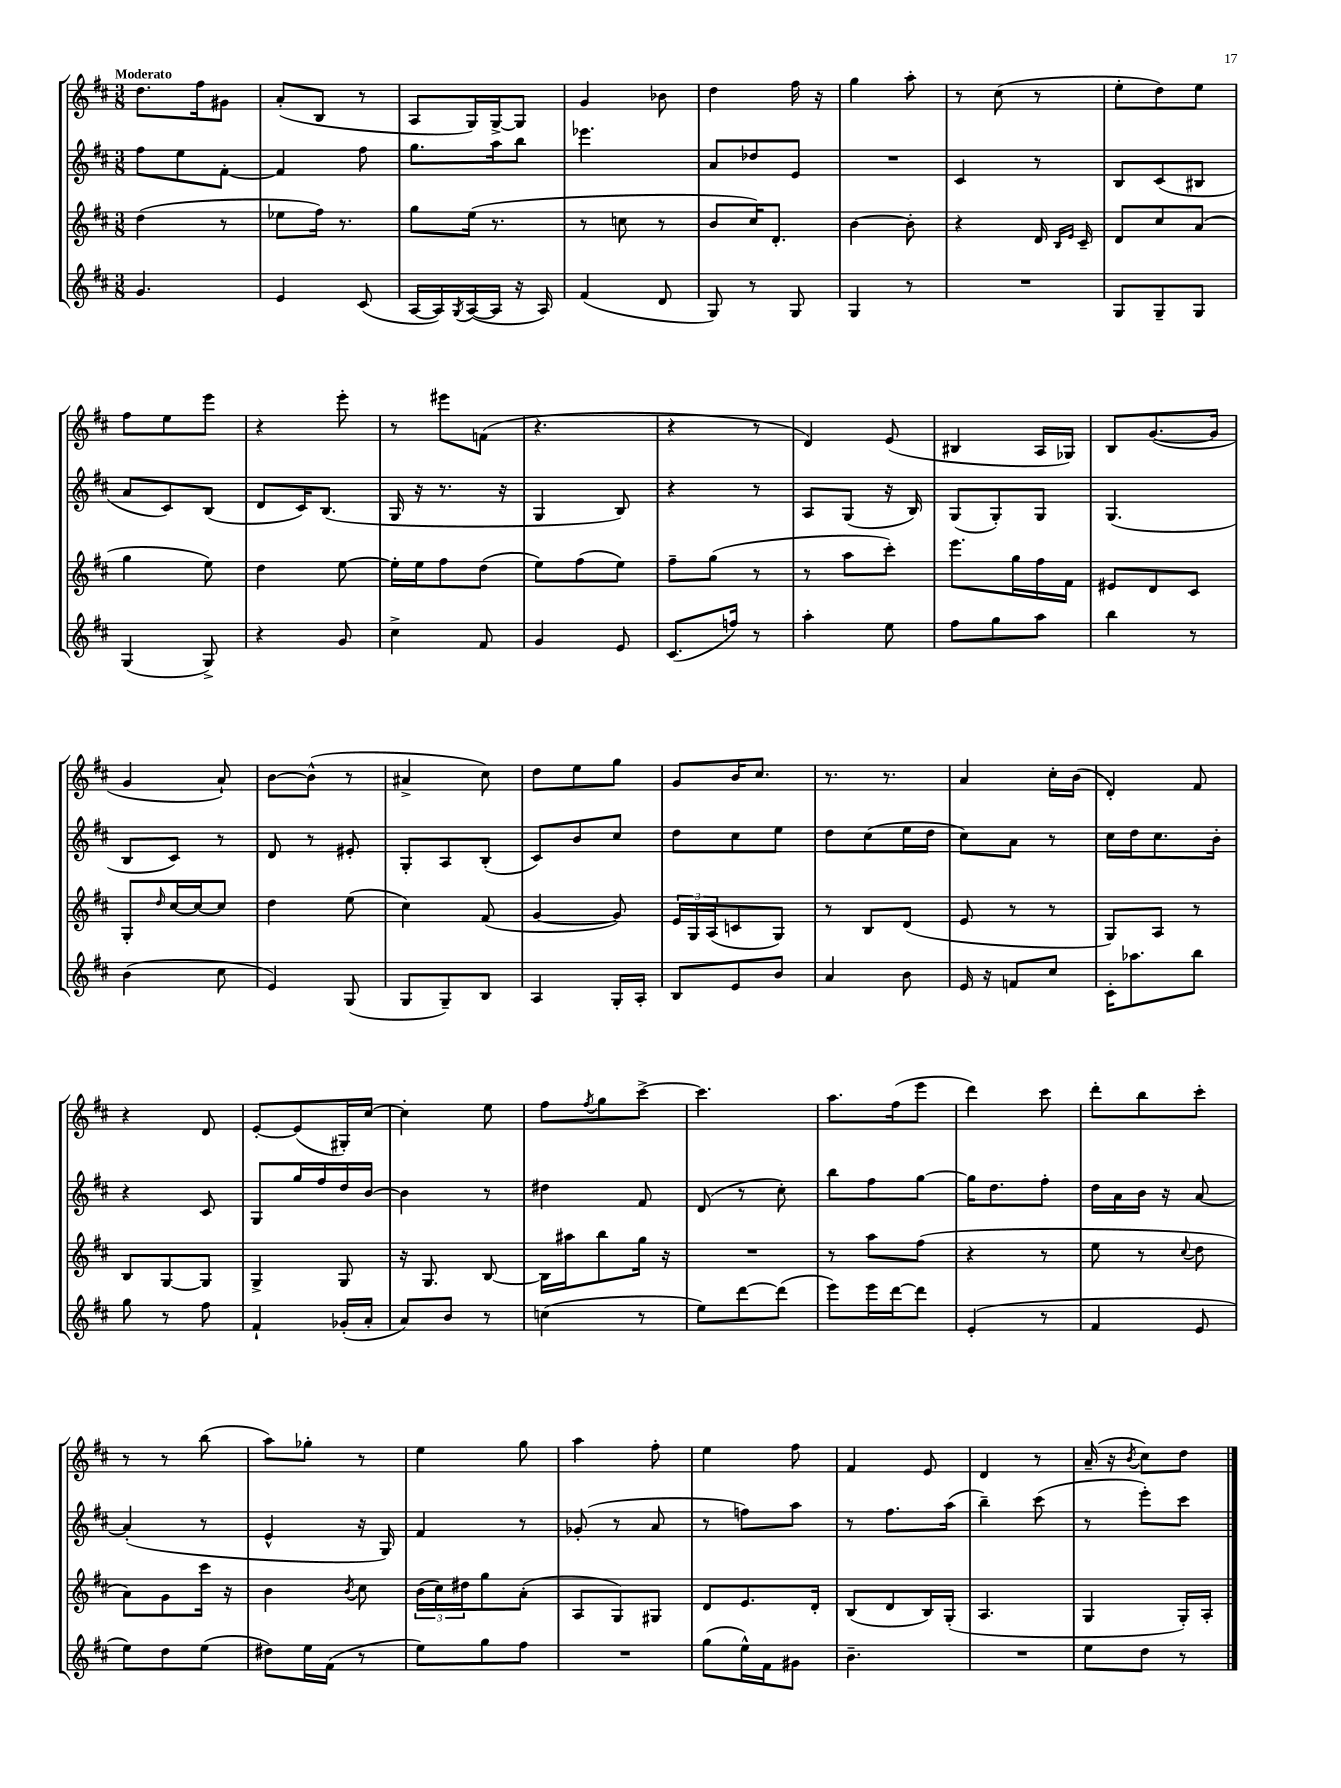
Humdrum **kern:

**kern	**kern	**kern	**kern
*part4	*part3	*part2	*part1
*staff4	*staff3	*staff2	*staff1
*clefG2	*clefG2	*clefG2	*clefG2
*k[f#c#]	*k[f#c#]	*k[f#c#]	*k[f#c#]
*M3/8	*M3/8	*M3/8	*M3/8
=1	=1	=1	=1
!	!	!	!LO:TX:a:B:t=Moderato
4.g/	(4dd\	8ff#\L	8.dd\L
.	.	8ee\	.
.	.	.	16ff#\k
.	8r	[8f#'\J	8g#X\J
=2	=2	=2	=2
4e/	8ee-X\L	4f#/]	(8a'/L
.	16ff#\Jk)	.	8B/J
.	8.r	.	.
(8c#/	.	8ff#\	8r
=3	=3	=3	=3
[16A/LL	8gg\L	8.gg\L	8A/L
16A/])	.	.	.
8qG/	.	.	.
([16A/	(16ee\Jk	.	16G/L)
16A/JJ]	8.r	16aa\k	[16G^/J
16r	.	8bb\J	8G/J]
16A/)	.	.	.
=4	=4	=4	=4
(4f#/	8r	4.eee-X\	4g/
.	8ccn\	.	.
8d/	8r	.	8b-X\
=5	=5	=5	=5
8G/)	8b/L	8a/L	4dd\
8r	16cc#/K)	8dd-X/	.
.	8.d'/J	.	.
8G/	.	8e/J	16ff#\
.	.	.	16r
=6	=6	=6	=6
4G/	[4b\	4.r	4gg\
8r	8b'\]	.	8aa'\
=7	=7	=7	=7
4.r	4r	4c#/	8r
.	.	.	(8cc#\
.	16d/	8r	8r
.	16qqB/LL	.	.
.	16qqe/JJ	.	.
.	16c#~/	.	.
=8	=8	=8	=8
8G/L	8d/L	8B/L	8ee'\L
8G~/	8cc#/	(8c#/	8dd\)
8G/J	(8a/J	8B#X/J	8ee\J
!!LO:LB:g=z
=9	=9	=9	=9
(4G/	4gg\	8a/L	8ff#\L
.	.	8c#/)	8ee\
8G^/)	8ee\)	(8B/J	8eee\J
=10	=10	=10	=10
4r	4dd\	8d/L	4r
.	.	16c#/K)	.
.	.	(8.B/J	.
8g/	[8ee\	.	8eee'\
=11	=11	=11	=11
4cc#^\	16ee'\LL]	16G/	8r
.	16ee\J	16r	.
.	8ff#\	8.r	8eee#X\L
8f#/	(8dd\J	.	(8fn\J
.	.	16r	.
=12	=12	=12	=12
4g/	8ee\L)	4G/	4.r
.	(8ff#\	.	.
8e/	8ee\J)	8B/)	.
=13	=13	=13	=13
(8.c#/L	8ff#~\L	4r	4r
.	(8gg\J	.	.
16ffn/Jk)	.	.	.
8r	8r	8r	8r
=14	=14	=14	=14
4aa'\	8r	8A/L	4d/)
.	8aa\L	(8G/J	.
8ee\	8ccc#'\J)	16r	(8e/
.	.	16B/)	.
=15	=15	=15	=15
8ff#\L	8.eee\L	(8G/L	4B#X/
8gg\	.	8G'/)	.
.	16gg\L	.	.
8aa\J	16ff#\	8G/J	16A/LL
.	16f#\JJ	.	16G-X/JJ)
=16	=16	=16	=16
4bb\	8e#X/L	(4.G/	8B/L
.	8d/	.	([8.g/
8r	8c#/J	.	.
.	.	.	16g/Jk]
!!LO:LB:g=z
=17	=17	=17	=17
(4b\	8G'/L	8B/L	4g/
.	16qqdd/	.	.
.	[16cc#/L	8c#/J)	.
.	16cc#/J_	.	.
8cc#\	8cc#/J]	8r	8a`/)
=18	=18	=18	=18
4e/)	4dd\	8d/	[8b\L
.	.	8r	(8b^^\J]
(8G/	(8ee\	8e#X'/	8r
=19	=19	=19	=19
8G/L	4cc#\)	8G'/L	4a#X^/
8G~/)	.	8A/	.
8B/J	(8f#/	(8B'/J	8cc#\)
=20	=20	=20	=20
4A/	[4g/	8c#/L)	8dd\L
.	.	8b/	8ee\
16G'/LL	8g/])	8cc#/J	8gg\J
16A'/JJ	.	.	.
=21	=21	=21	=21
8B/L	24e/LL	8dd\L	8g/L
.	24G/	.	.
.	(24A/J	.	.
8e/	8cn/	8cc#\	16b/K
.	.	.	8.cc#/J
8b/J	8G/J)	8ee\J	.
=22	=22	=22	=22
4a/	8r	8dd\L	8.r
.	8B/L	(8cc#\	.
.	.	.	8.r
8b\	(8d/J	16ee\L	.
.	.	16dd\JJ	.
=23	=23	=23	=23
16e/	8e/	8cc#\L)	4a/
16r	.	.	.
8fn/L	8r	8a\J	.
8cc#/J	8r	8r	16cc#'\LL
.	.	.	(16b\JJ
=24	=24	=24	=24
16c#'\KL	8G/L)	16cc#\LL	4d'/)
8.aa-X\	.	16dd\J	.
.	8A/J	8.cc#\	.
8bb\J	8r	.	8f#/
.	.	16b'\Jk	.
!!LO:LB:g=z
=25	=25	=25	=25
8gg\	8B/L	4r	4r
8r	[8G/	.	.
8ff#\	8G/J]	8c#/	8d/
=26	=26	=26	=26
4f#`/	4G^/	8G/L	[8e'/L
.	.	16gg/L	(8e/]
.	.	16ff#/	.
(16g-X'/LL	8G/	16dd/	16G#X'/L)
16a'/JJ	.	[16b/JJ	[16cc#/JJ
=27	=27	=27	=27
8a/L)	16r	4b\]	4cc#'\]
.	8.G/	.	.
8b/J	.	.	.
8r	[8B/	8r	8ee\
=28	=28	=28	=28
(4ccn\	16B\LL]	4dd#X\	8ff#\L
.	16aa#X\J	.	.
.	.	.	8qff#/
.	8bb\	.	8gg\
8r	16gg\Jk	8f#/	[8ccc#^\J
.	16r	.	.
=29	=29	=29	=29
8ee\L)	4.r	(8d/	4.ccc#\]
[8ddd\	.	8r	.
(8ddd\J]	.	8cc#'\)	.
=30	=30	=30	=30
8eee\L)	8r	8bb\L	8.aa\L
16eee\L	8aa\L	8ff#\	.
[16ddd\J	.	.	(16ff#\k
8ddd\J]	(8ff#\J	[8gg\J	8eee\J
=31	=31	=31	=31
(4e'/	4r	16gg\KL]	4ddd\)
.	.	8.dd\	.
8r	8r	8ff#'\J	8ccc#\
=32	=32	=32	=32
4f#/	8ee\	16dd\LL	8ddd'\L
.	.	16a\	.
.	8r	16b\JJ	8bb\
.	.	16r	.
.	8qqcc#/	.	.
8e/	8dd\	[8a/	8ccc#'\J
!!LO:LB:g=z
=33	=33	=33	=33
8ee\L)	8a\L)	(4a'/]	8r
8dd\	8g\	.	8r
(8ee\J	16ccc#\Jk	8r	(8bb\
.	16r	.	.
=34	=34	=34	=34
8dd#X\L)	4b\	4e^^/	8aa\L)
16ee\L	.	.	8gg-X'\J
(16f#\JJ	.	.	.
.	8qb/	.	.
8r	8cc#\	16r	8r
.	.	16G/)	.
=35	=35	=35	=35
8ee\L)	(24b\LL	4f#/	4ee\
.	24cc#\)	.	.
.	24dd#X\J	.	.
8gg\	8gg\	.	.
8ff#\J	(8a'\J	8r	8gg\
=36	=36	=36	=36
4.r	8A/L	(8g-X'/	4aa\
.	8G/)	8r	.
.	8G#X/J	8a/	8ff#'\
=37	=37	=37	=37
(8gg\L	8d/L	8r	4ee\
16ee^^\L)	8.e/	8ffn\L)	.
16f#\J	.	.	.
8g#X\J	.	8aa\J	8ff#\
.	16d'/Jk	.	.
=38	=38	=38	=38
4.b~\	(8B/L	8r	4f#/
.	8d/	8.ff#\L	.
.	16B/L)	.	8e/
.	(16G'/JJ	(16aa\Jk	.
=39	=39	=39	=39
4.r	4.A/	4bb~\)	4d/
.	.	(8ccc#\	8r
=40	=40	=40	=40
8ee\L	4G/	8r	(16a~/
.	.	.	16r
.	.	.	8qb/
8dd\J	.	8eee'\L)	8cc#\L)
8r	16G'/LL)	8ccc#\J	8dd\J
.	16A'/JJ	.	.
==	==	==	==
*-	*-	*-	*-
